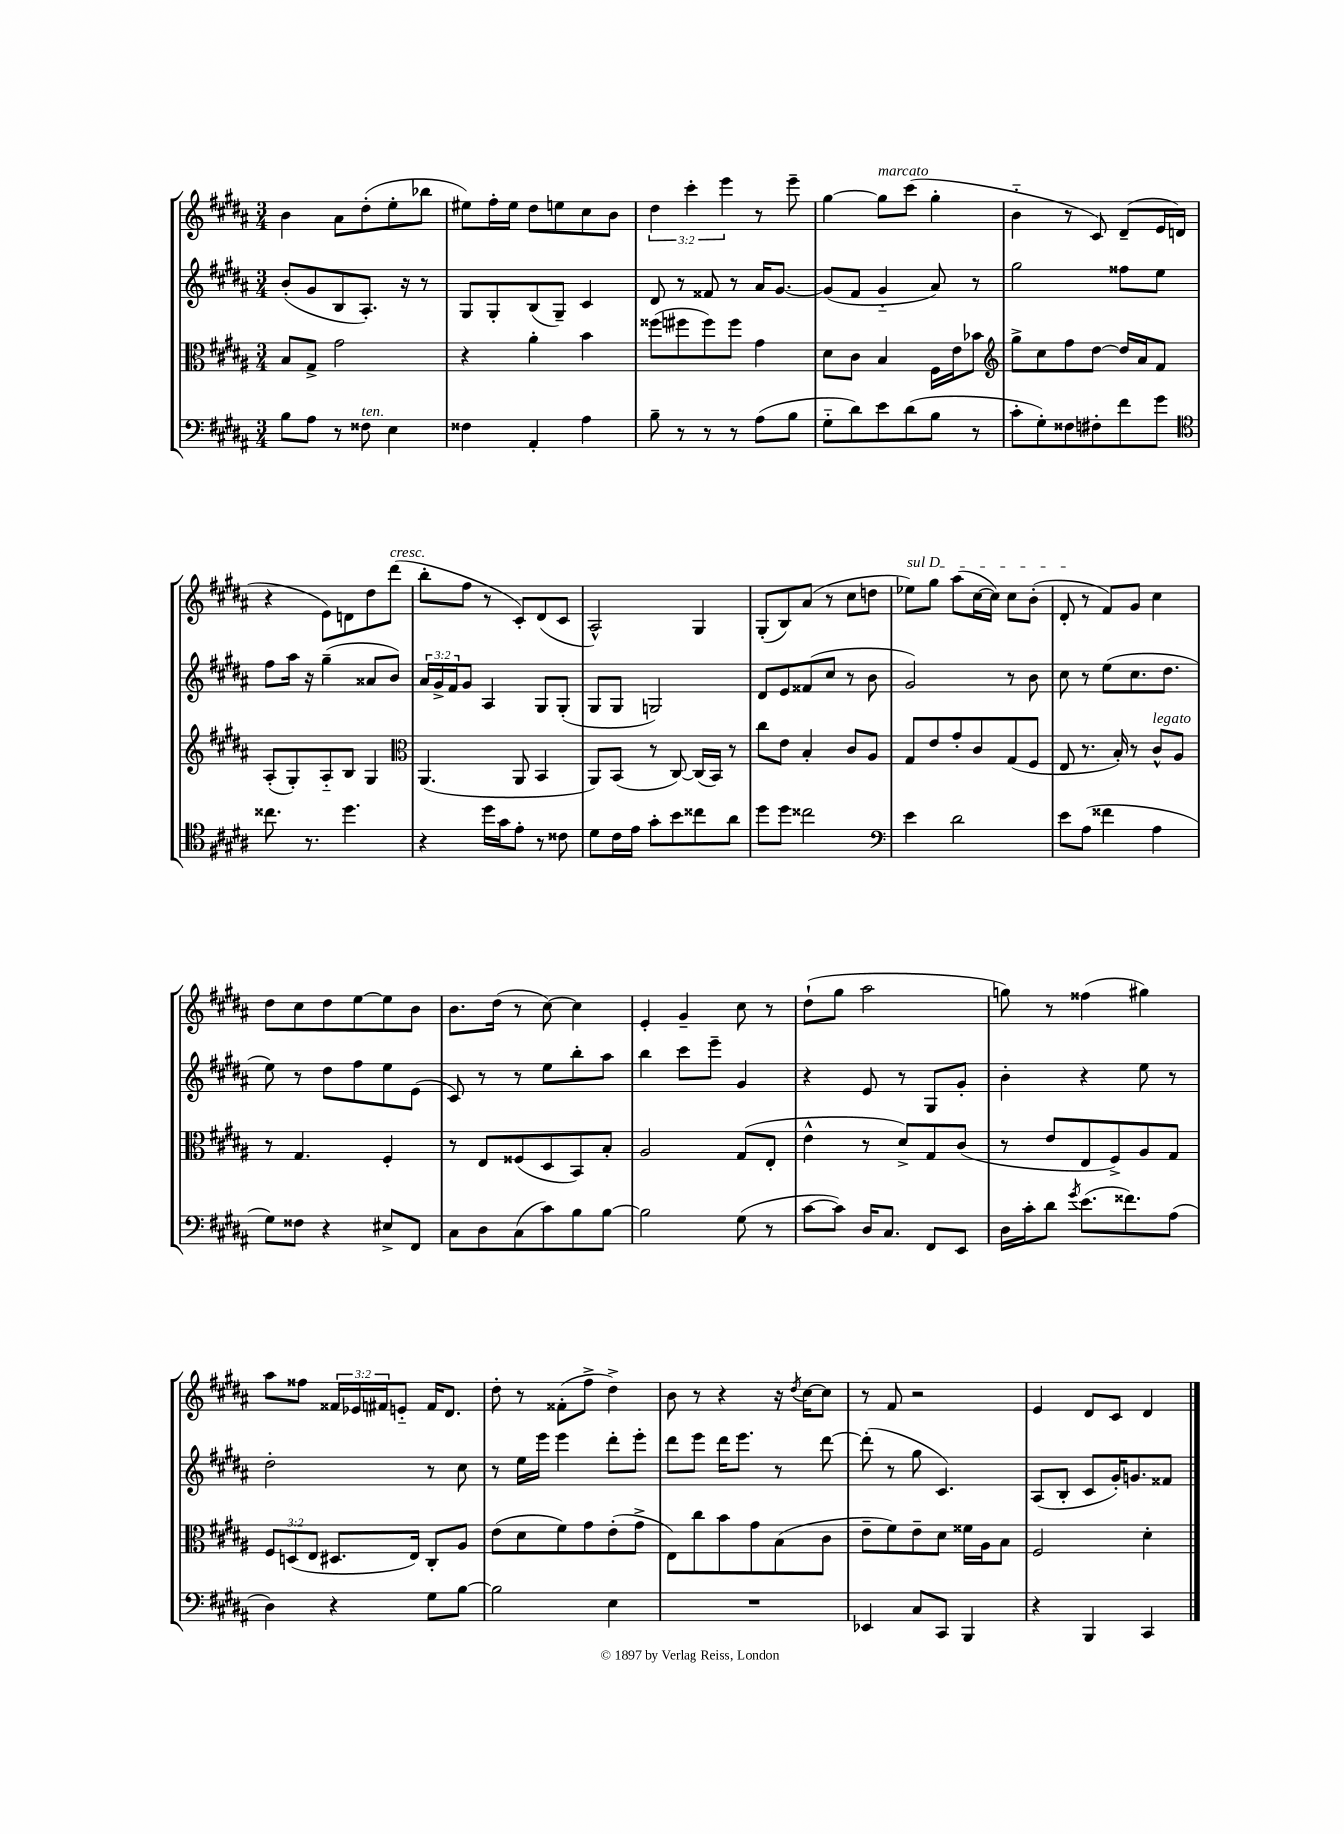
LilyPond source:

<<
\new StaffGroup <<
\new Staff = "s0" {
    \clef treble \key b \major \numericTimeSignature \time 3/4 \override Staff.TupletNumber.text = #tuplet-number::calc-fraction-text
    b'4 ais'8 dis''8-.( e''8-. bes''8 |
    eis''8) fis''16-. eis''16 dis''8 e''8 cis''8 b'8 |
    \tuplet 3/2 { dis''4 cis'''4-. e'''4 } r8 e'''8-- |
    gis''4~ gis''8^\markup { \italic "marcato" } cis'''8( gis''4-. |
    b'4-_ r8 cis'8) dis'8--( e'16 d'16 |
    r4 e'8) d'8 dis''8 dis'''8^\markup { \italic "cresc." }( |
    b''8-. fis''8 r8 cis'8-.) dis'8( cis'8 |
    ais2-^) gis4 |
    gis8-.( b8) ais'8( r8 cis''8 d''8 |
    \once \override TextSpanner.bound-details.left.text = \markup { \italic "sul D" } ees''8\startTextSpan) gis''8 ais''8( cis''16~ cis''16) cis''8 b'8-.( |
    dis'8-.\stopTextSpan r8 fis'8) gis'8 cis''4 |
    dis''8 cis''8 dis''8 e''8~ e''8 b'8 |
    b'8. dis''16( r8 cis''8~) cis''4 |
    e'4-. gis'4-- cis''8 r8 |
    dis''8-!( gis''8 ais''2 |
    g''8) r8 fisis''4( gis''4) |
    ais''8 fisis''8 \tuplet 3/2 { fisis'16 ees'16 fis'16 } e'8-_ fis'16 dis'8. |
    dis''8-. r8 fisis'8-.( fis''8-> dis''4->) |
    b'8 r8 r4 r16 \acciaccatura { dis''8 } cis''16~ cis''8 |
    r8 fis'8 r2 |
    e'4 dis'8 cis'8 dis'4 \bar "|." |
}
\new Staff = "s1" {
    \clef treble \key b \major \numericTimeSignature \time 3/4 \override Staff.TupletNumber.text = #tuplet-number::calc-fraction-text
    b'8-.( gis'8 b8 ais8.-.) r16 r8 |
    gis8 gis8-. b8( gis8--) cis'4 |
    dis'8 r8 fisis'8 r8 ais'16 gis'8.~ |
    gis'8( fis'8 gis'4-_ ais'8) r8 |
    gis''2 fisis''8 e''8 |
    fis''8 ais''16 r16 gis''4--( aisis'8 b'8) |
    \tuplet 3/2 { ais'16 gis'16-> fis'16 } gis'8 ais4 gis8 gis8-.( |
    gis8 gis8 g2) |
    dis'8 e'8 fisis'8( cis''8 r8 b'8 |
    gis'2) r8 b'8 |
    cis''8 r8 e''8( cis''8. dis''8. |
    e''8) r8 dis''8 fis''8 e''8 e'8( |
    cis'8) r8 r8 e''8 b''8-. ais''8 |
    b''4 cis'''8 e'''8-- gis'4 |
    r4 e'8 r8 gis8 gis'8-. |
    b'4-. r4 e''8 r8 |
    dis''2-. r8 cis''8 |
    r8 e''16 e'''16 e'''4 dis'''8-. e'''8-. |
    dis'''8 e'''8 dis'''16 e'''8. r8 dis'''8~ |
    dis'''8-.( r8 gis''8 cis'4.) |
    ais8( b8-. cis'8 gis'16-.) g'8. fisis'8 \bar "|." |
}
\new Staff = "s2" {
    \clef alto \key b \major \numericTimeSignature \time 3/4 \override Staff.TupletNumber.text = #tuplet-number::calc-fraction-text
    b8 gis8-> gis'2 |
    r4 ais'4-. b'4 |
    fisis''8( fis''8 fis''8) fis''8 gis'4 |
    dis'8 cis'8 b4 fis16 e'16 bes'8 |
    \clef treble gis''8-> cis''8 fis''8 dis''8~ dis''16 ais'16 fis'8 |
    ais8-.( gis8-.) ais8-_ b8 gis4 |
    \clef alto ais,4.( ais,8 b,4 |
    ais,8) b,8( r8 cis8~) cis16( b,16) r8 |
    cis''8 e'8 b4-. cis'8 ais8 |
    gis8 e'8 gis'8-. cis'8 gis8( fis8 |
    e8 r8. b16-.) r8 cis'8-^^\markup { \italic "legato" } ais8 |
    r8 gis4. fis4-. |
    r8 e8 fisis8( dis8 b,8) b8-. |
    ais2 gis8( e8-. |
    e'4-^ r8 dis'8->) gis8 cis'8( |
    r8 e'8 e8 fis8->) ais8 gis8 |
    \tuplet 3/2 { fis8 d8( e8 } dis8. e16) cis8-. ais8 |
    e'8( dis'8 fis'8) gis'8 e'8-.( gis'8-> |
    e8) cis''8 b'8 gis'8 b8( cis'8 |
    e'8-- fis'8) e'8-- dis'8 fisis'16 ais16 b8 |
    fis2 dis'4-. \bar "|." |
}
\new Staff = "s3" {
    \clef bass \key b \major \numericTimeSignature \time 3/4
    b8 ais8 r8 fisis8^\markup { \italic "ten." } e4 |
    fisis4 ais,4-. ais4 |
    b8-- r8 r8 r8 ais8( b8 |
    gis8-_ dis'8) e'8 dis'8( b8 r8 |
    cis'8-. gis8-.) fisis8 fis8-. fis'8 gis'8 |
    \clef tenor cisis''8. r8. dis''4. |
    r4 dis''16 gis'16 e'8-. r8 cisis'8 |
    dis'8 cis'16 e'16 gis'8-. b'8 cisis''8 ais'8 |
    dis''8 dis''8 cisis''2 |
    \clef bass e'4 dis'2 |
    e'8 ais8( fisis'4 ais4 |
    gis8) fisis8 r4 eis8-> fis,8 |
    cis8 dis8 cis8( cis'8) b8 b8~ |
    b2 gis8( r8 |
    cis'8~ cis'8) dis16 cis8. fis,8 e,8 |
    dis16 cis'16-. dis'8 \acciaccatura { gis'8 } e'8.( fisis'8.) ais8( |
    dis4) r4 gis8 b8~ |
    b2 e4 |
    R2. |
    ees,4 cis8 cis,8 b,,4 |
    r4 b,,4 cis,4 \bar "|." |
}
>>
>>
\layout { \context { \Score \remove "Bar_number_engraver" } }
